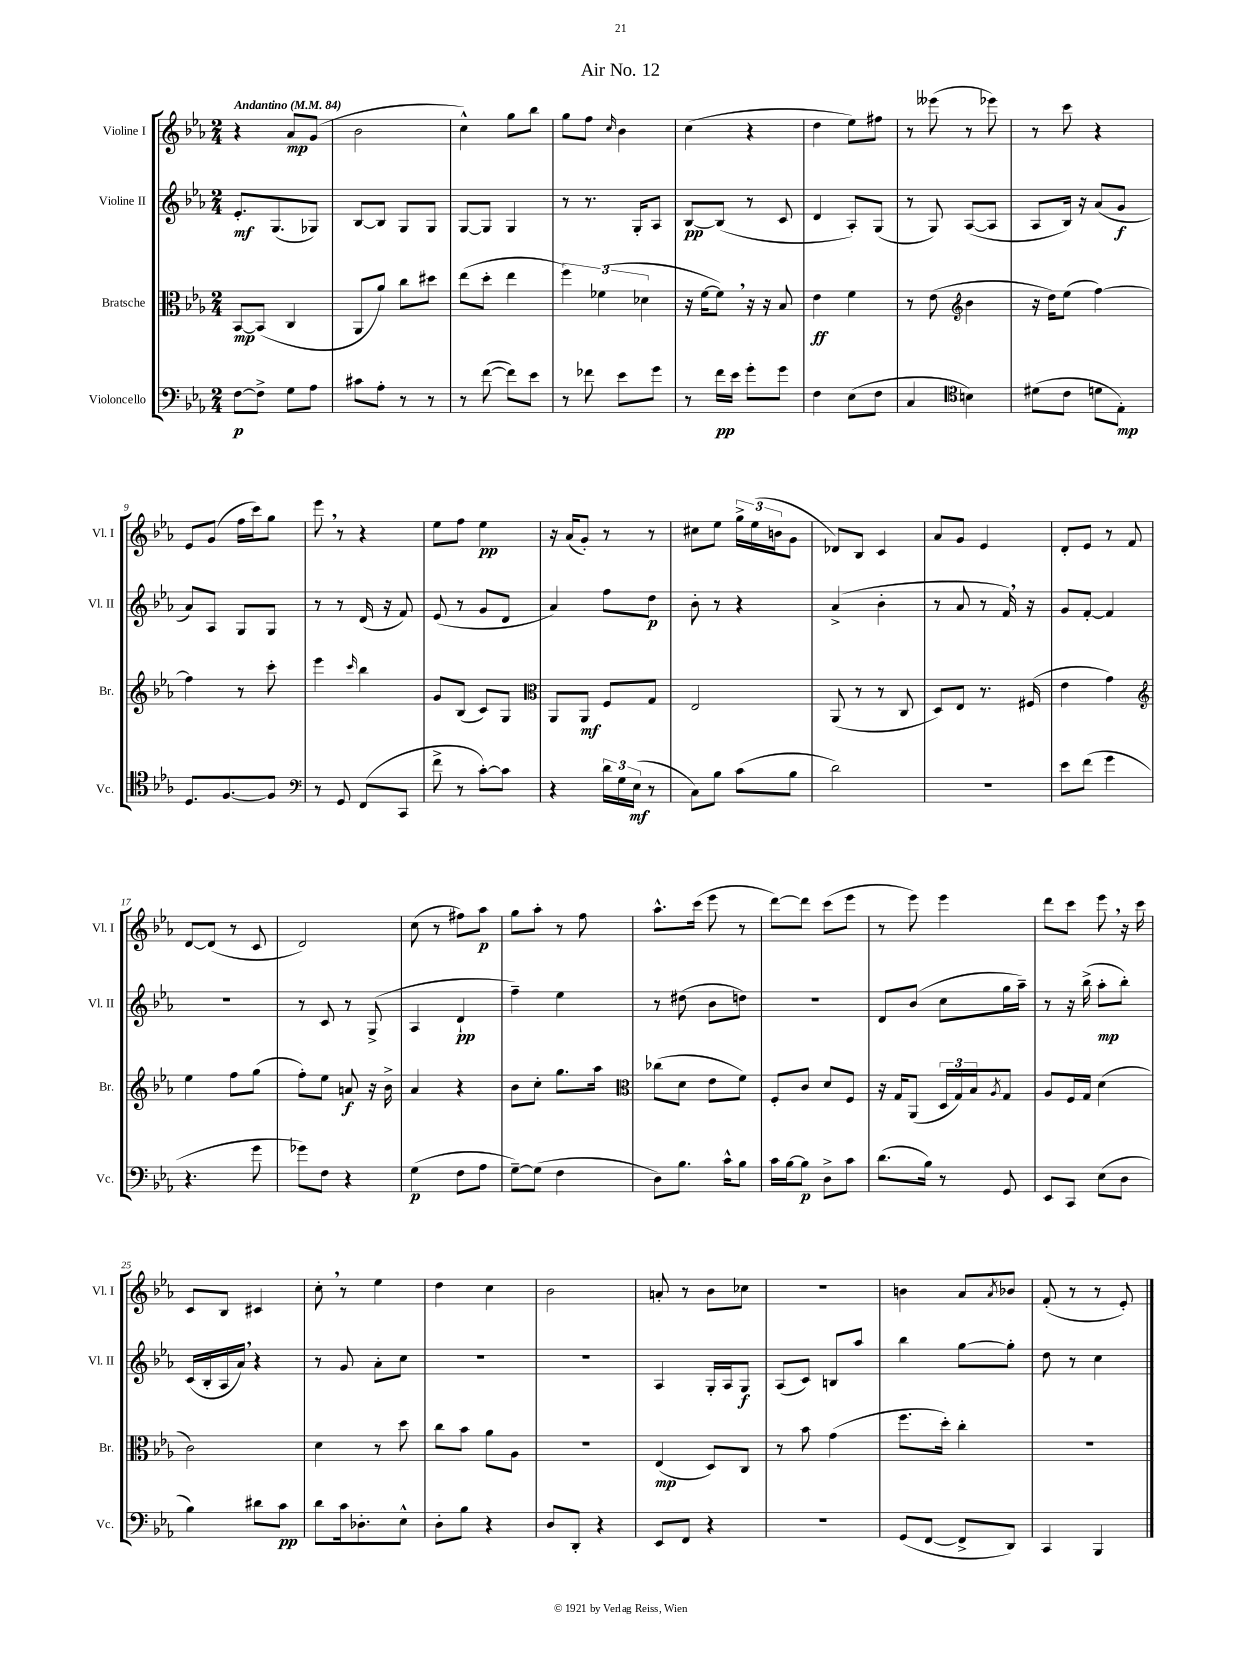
\header { title = "Air No. 12" }
<<
\new StaffGroup <<
\new Staff = "s0" \with { instrumentName = "Violine I" shortInstrumentName = "Vl. I" } {
    \clef treble \key ees \major \numericTimeSignature \time 2/4 \tempo "Andantino" 4 = 84
    r4 aes'8\mp g'8( |
    bes'2 |
    c''4-^) g''8 bes''8 |
    g''8 f''8 \grace { c''16 } bes'4 |
    c''4( r4 |
    d''4 ees''8) fis''8 |
    r8 eeses'''8( r8 ees'''8) |
    r8 c'''8 r4 |
    ees'8 g'8( f''16 c'''16) g''8 |
    ees'''8 \breathe r8 r4 |
    ees''8 f''8 ees''4\pp |
    r16 aes'16( g'8-.) r8 r8 |
    cis''8 ees''8 \tuplet 3/2 { g''16-> ees''16( b'16 } g'8 |
    des'8) bes8 c'4 |
    aes'8 g'8 ees'4 |
    d'8-. ees'8 r8 f'8 |
    d'8~ d'8( r8 c'8 |
    d'2) |
    c''8( r8 fis''8) aes''8\p |
    g''8 aes''8-. r8 f''8 |
    aes''8.-^ c'''16( ees'''8 r8 |
    d'''8~) d'''8 c'''8( ees'''8 |
    r8 ees'''8) ees'''4 |
    d'''8 c'''8 ees'''8 \breathe r16 c'''16 |
    c'8 bes8 cis'4 |
    c''8-. \breathe r8 ees''4 |
    d''4 c''4 |
    bes'2 |
    a'8-. r8 bes'8 ces''8 |
    R2 |
    b'4 aes'8 \acciaccatura { aes'8 } bes'8 |
    f'8-.( r8 r8 ees'8-.) \bar "|." |
}
\new Staff = "s1" \with { instrumentName = "Violine II" shortInstrumentName = "Vl. II" } {
    \clef treble \key ees \major \numericTimeSignature \time 2/4
    ees'8.-.\mf g8.( ges8) |
    bes8~ bes8 g8 g8 |
    g8~ g8 g4 |
    r8 r8. g16-. aes8 |
    bes8~\pp bes8( r8 c'8 |
    d'4 aes8-.) g8( |
    r8 g8) aes8~( aes8 |
    aes8 bes16) r16 aes'8( g'8\f |
    aes'8) aes8 g8 g8 |
    r8 r8 d'16( r16 f'8) |
    ees'8( r8 g'8 d'8 |
    aes'4) f''8 d''8\p |
    bes'8-. r8 r4 |
    aes'4->( bes'4-. |
    r8 aes'8 r8 f'16) \breathe r16 |
    g'8 f'8~-. f'4 |
    R2 |
    r8 c'8 r8 g8->( |
    aes4 d'4-!\pp |
    f''4--) ees''4 |
    r8 dis''8( bes'8 d''8) |
    R2 |
    d'8 bes'8( c''8 g''16 aes''16--) |
    r8 r16 bes''16->( aes''8-.\mp bes''8-.) |
    c'16( bes16-. aes16 aes'16) \breathe r4 |
    r8 g'8 aes'8-. c''8 |
    R2 |
    R2 |
    aes4 g16-. aes16 g8\f |
    aes8( c'8) b8 aes''8 |
    bes''4 g''8~ g''8-. |
    d''8 r8 c''4 \bar "|." |
}
\new Staff = "s2" \with { instrumentName = "Bratsche" shortInstrumentName = "Br." } {
    \clef alto \key ees \major \numericTimeSignature \time 2/4
    bes,8~\mp bes,8( c4 |
    aes,8 aes'8) c''8 dis''8 |
    ees''8( d''8-. ees''4 |
    \tuplet 3/2 { f''4) fes'4( des'4 } |
    r16 f'16~ f'8) \breathe r16 r16 bes8 |
    ees'4\ff f'4 |
    r8 ees'8( \clef treble bes'4 |
    r16 d''16) ees''8( f''4~) |
    f''4 r8 c'''8-. |
    ees'''4 \grace { c'''16 } bes''4 |
    g'8 bes8( c'8) g8 |
    \clef alto aes,8 aes,8\mf f8 g8 |
    ees2 |
    aes,8( r8 r8 c8 |
    d8) ees8 r8. fis16( |
    ees'4 g'4) |
    \clef treble ees''4 f''8 g''8( |
    f''8-.) ees''8 a'8\f r16 bes'16-> |
    aes'4 r4 |
    bes'8 c''8-. g''8. aes''16 |
    \clef alto ces''8( d'8 ees'8 f'8) |
    f8-. c'8 d'8 f8 |
    r16 g16 aes,8( \tuplet 3/2 { d16 g16) bes16 } \acciaccatura { aes8 } g8 |
    aes8 f16 g16 d'4( |
    c'2) |
    d'4 r8 d''8 |
    c''8 bes'8 aes'8 aes8 |
    r2 |
    ees4\mp( d8) c8 |
    r8 bes'8 g'4( |
    f''8. d''16-.) c''4-. |
    R2 \bar "|." |
}
\new Staff = "s3" \with { instrumentName = "Violoncello" shortInstrumentName = "Vc." } {
    \clef bass \key ees \major \numericTimeSignature \time 2/4
    f8~\p f8-> g8 aes8 |
    cis'8 aes8-. r8 r8 |
    r8 f'8~( f'8) ees'8 |
    r8 fes'8 ees'8 g'8 |
    r8 f'16\pp ees'16 g'8-. g'8 |
    f4 ees8( f8 |
    c4 \clef tenor b4) |
    dis'8( c'8 d'8 ees8-.\mp) |
    d8. f8.~ f8 |
    \clef bass r8 g,8 f,8( c,8 |
    f'8-> r8 c'8~-.) c'8 |
    r4 \tuplet 3/2 { d'16 g16 ees16\mf( } r8 |
    c8) bes8 c'8( bes8 |
    d'2) |
    r2 |
    ees'8 f'8( g'4 |
    r4. g'8 |
    ges'8) f8 r4 |
    g4\p( f8 aes8 |
    g8~--) g8( f4 |
    d8) bes8. c'16-^ bes8 |
    c'16 bes16~ bes8\p d8-> c'8 |
    d'8.( bes16) r8 g,8 |
    ees,8 c,8 ees8( d8 |
    bes4) dis'8 c'8\pp |
    d'8 c'16 des8.-. ees8-^ |
    d8-. bes8 r4 |
    d8 d,8-. r4 |
    ees,8 f,8 r4 |
    r2 |
    g,8( f,8~ f,8-> d,8) |
    c,4 bes,,4 \bar "|." |
}
>>
>>
